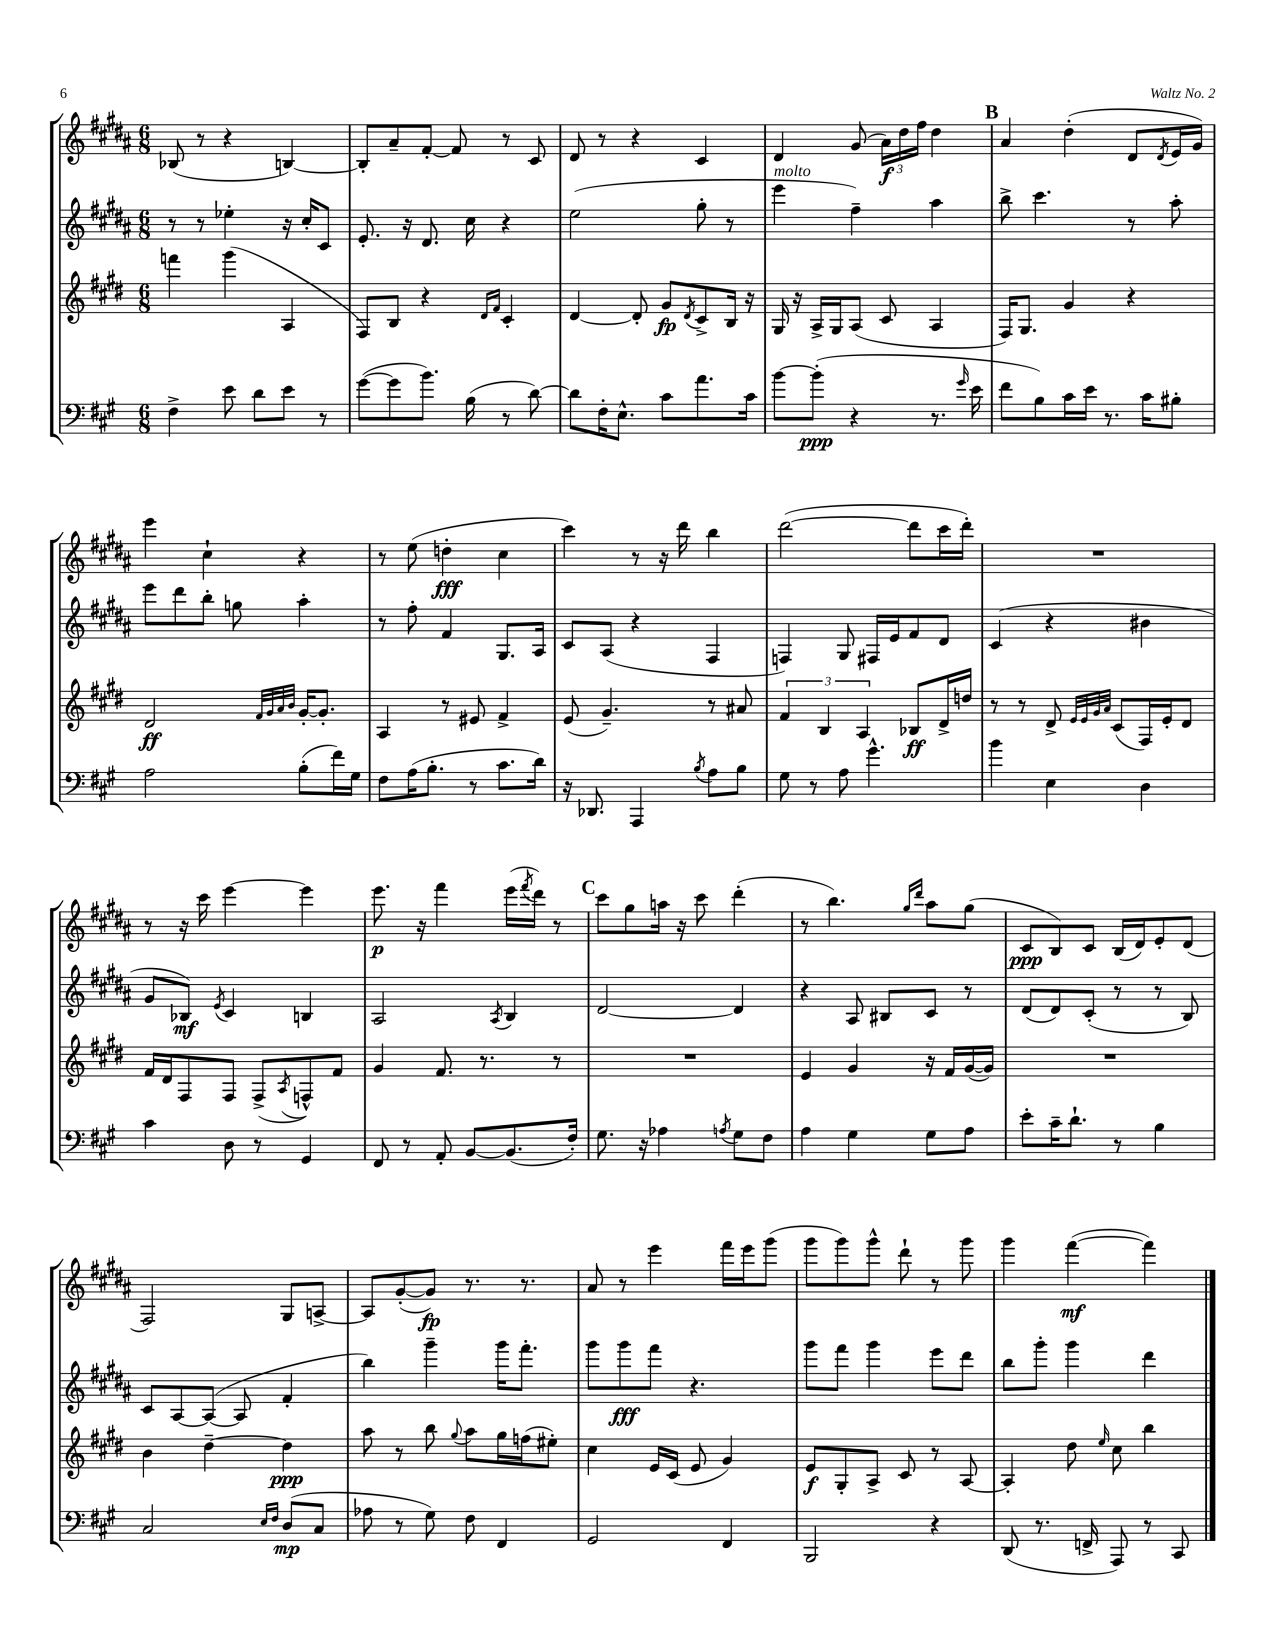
<<
\new StaffGroup <<
\new Staff = "s0" {
    \clef treble \key b \major \numericTimeSignature \time 6/8
    bes8( r8 r4 b4~) |
    b8-. ais'8-- fis'8~-. fis'8 r8 cis'8 |
    dis'8 r8 r4 cis'4 |
    dis'4 gis'8( \tuplet 3/2 { ais'16\f) dis''16 fis''16 } dis''4 |
    \mark \markup { \bold "B" } ais'4 dis''4-.( dis'8 \acciaccatura { dis'8 } e'16 gis'16) |
    e'''4 cis''4-! r4 |
    r8 e''8( d''4-.\fff cis''4 |
    cis'''4) r8 r16 dis'''16 b''4 |
    dis'''2~( dis'''8 cis'''16 dis'''16-.) |
    R2. |
    r8 r16 cis'''16 e'''4~ e'''4 |
    e'''8.\p r16 fis'''4 e'''16( \acciaccatura { fis'''8 } dis'''16) r8 |
    \mark \markup { \bold "C" } cis'''8 gis''8 a''16 r16 cis'''8 dis'''4-.( |
    r8 b''4.) \grace { gis''16 dis'''16 } ais''8 gis''8( |
    cis'8\ppp b8) cis'8 b16( dis'16) e'8-. dis'8( |
    fis2) gis8 a8~-> |
    a8 gis'8~-.( gis'8\fp) r8. r8. |
    ais'8 r8 e'''4 fis'''16 e'''16 gis'''8( |
    gis'''8 gis'''8) gis'''8-^ dis'''8-! r8 gis'''8 |
    gis'''4 fis'''4~\mf( fis'''4) \bar "|." |
}
\new Staff = "s1" {
    \clef treble \key b \major \numericTimeSignature \time 6/8
    r8 r8 ees''4-. r16 cis''16-. cis'8 |
    e'8.-. r16 dis'8. cis''16 r4 |
    e''2( gis''8-. r8 |
    e'''4^\markup { \italic "molto" } fis''4--) ais''4 |
    \mark \markup { \bold "B" } b''8-> cis'''4. r8 ais''8-. |
    e'''8 dis'''8 b''8-. g''8 ais''4-. |
    r8 fis''8-. fis'4 gis8. ais16 |
    cis'8 ais8( r4 fis4 |
    f4) gis8 fis16 e'16 fis'8 dis'8 |
    cis'4( r4 bis'4 |
    gis'8 bes8\mf) \acciaccatura { e'8 } cis'4 b4 |
    ais2 \acciaccatura { ais8 } b4 |
    \mark \markup { \bold "C" } dis'2~ dis'4 |
    r4 ais8 bis8 cis'8 r8 |
    dis'8( dis'8) cis'8-.( r8 r8 b8) |
    cis'8 ais8~ ais8~( ais8 fis'4-. |
    b''4) gis'''4-- gis'''16 fis'''8.-. |
    gis'''8 gis'''8\fff fis'''8 r4. |
    gis'''8 fis'''8 gis'''4 e'''8 dis'''8 |
    b''8 gis'''8-. gis'''4 dis'''4 \bar "|." |
}
\new Staff = "s2" {
    \clef treble \key e \major \numericTimeSignature \time 6/8
    f'''4 gis'''4( a4 |
    fis8) b8 r4 \grace { dis'16 fis'16 } cis'4-. |
    dis'4~ dis'8-. gis'8\fp \acciaccatura { dis'8 } cis'8-> b16 r16 |
    gis16 r16 a16-> gis16 a8( cis'8 a4 |
    \mark \markup { \bold "B" } fis16) gis8. gis'4 r4 |
    dis'2\ff \grace { fis'32 gis'32 a'32 b'32 } gis'16~-. gis'8.-. |
    a4 r8 eis'8 fis'4-> |
    e'8( gis'4.--) r8 ais'8 |
    \tuplet 3/2 { fis'4 b4 a4 } bes8\ff dis'16-> d''16 |
    r8 r8 dis'8-> \grace { e'32 e'32 gis'32 a'32 } cis'8( fis16) e'16-. dis'8 |
    fis'16 dis'16 fis8 fis8 fis8->( \acciaccatura { a8 } f8-^) fis'8 |
    gis'4 fis'8. r8. r8 |
    \mark \markup { \bold "C" } R2. |
    e'4 gis'4 r16 fis'16 gis'16~( gis'16) |
    R2. |
    b'4 dis''4~-- dis''4\ppp |
    a''8 r8 b''8 \appoggiatura { gis''8 } a''8 gis''16 f''16( eis''8-.) |
    cis''4 e'16 cis'16( e'8 gis'4) |
    e'8\f gis8-. a8-> cis'8 r8 a8~ |
    a4-. dis''8 \grace { e''16 } cis''8 b''4 \bar "|." |
}
\new Staff = "s3" {
    \clef bass \key a \major \numericTimeSignature \time 6/8
    fis4-> e'8 d'8 e'8 r8 |
    gis'8~( gis'8 b'8.) b16( r8 d'8~) |
    d'8 fis16-. e8.-^ cis'8 a'8. cis'16 |
    b'8~ b'8-.\ppp( r4 r8. \grace { gis'16 } e'16 |
    \mark \markup { \bold "B" } fis'8 b8) cis'16 e'16 r8. cis'16 bis8-. |
    a2 b8-.( fis'16) gis16 |
    fis8 a16( b8.-. r8 cis'8. d'16) |
    r16 des,8. a,,4 \acciaccatura { b8 } a8 b8 |
    gis8 r8 a8 gis'4.-^ |
    b'4 e4 d4 |
    cis'4 d8 r8 gis,4 |
    fis,8 r8 a,8-. b,8~ b,8.( fis16-.) |
    \mark \markup { \bold "C" } gis8. r16 aes4 \acciaccatura { a8 } gis8 fis8 |
    a4 gis4 gis8 a8 |
    e'8-. cis'16-- d'8.-! r8 b4 |
    cis2 \grace { e16 fis16 } d8\mp( cis8 |
    aes8 r8 gis8) fis8 fis,4 |
    gis,2 fis,4 |
    b,,2 r4 |
    d,8( r8. f,16-> a,,8) r8 cis,8 \bar "|." |
}
>>
>>
\layout { \context { \Score \remove "Bar_number_engraver" } }
